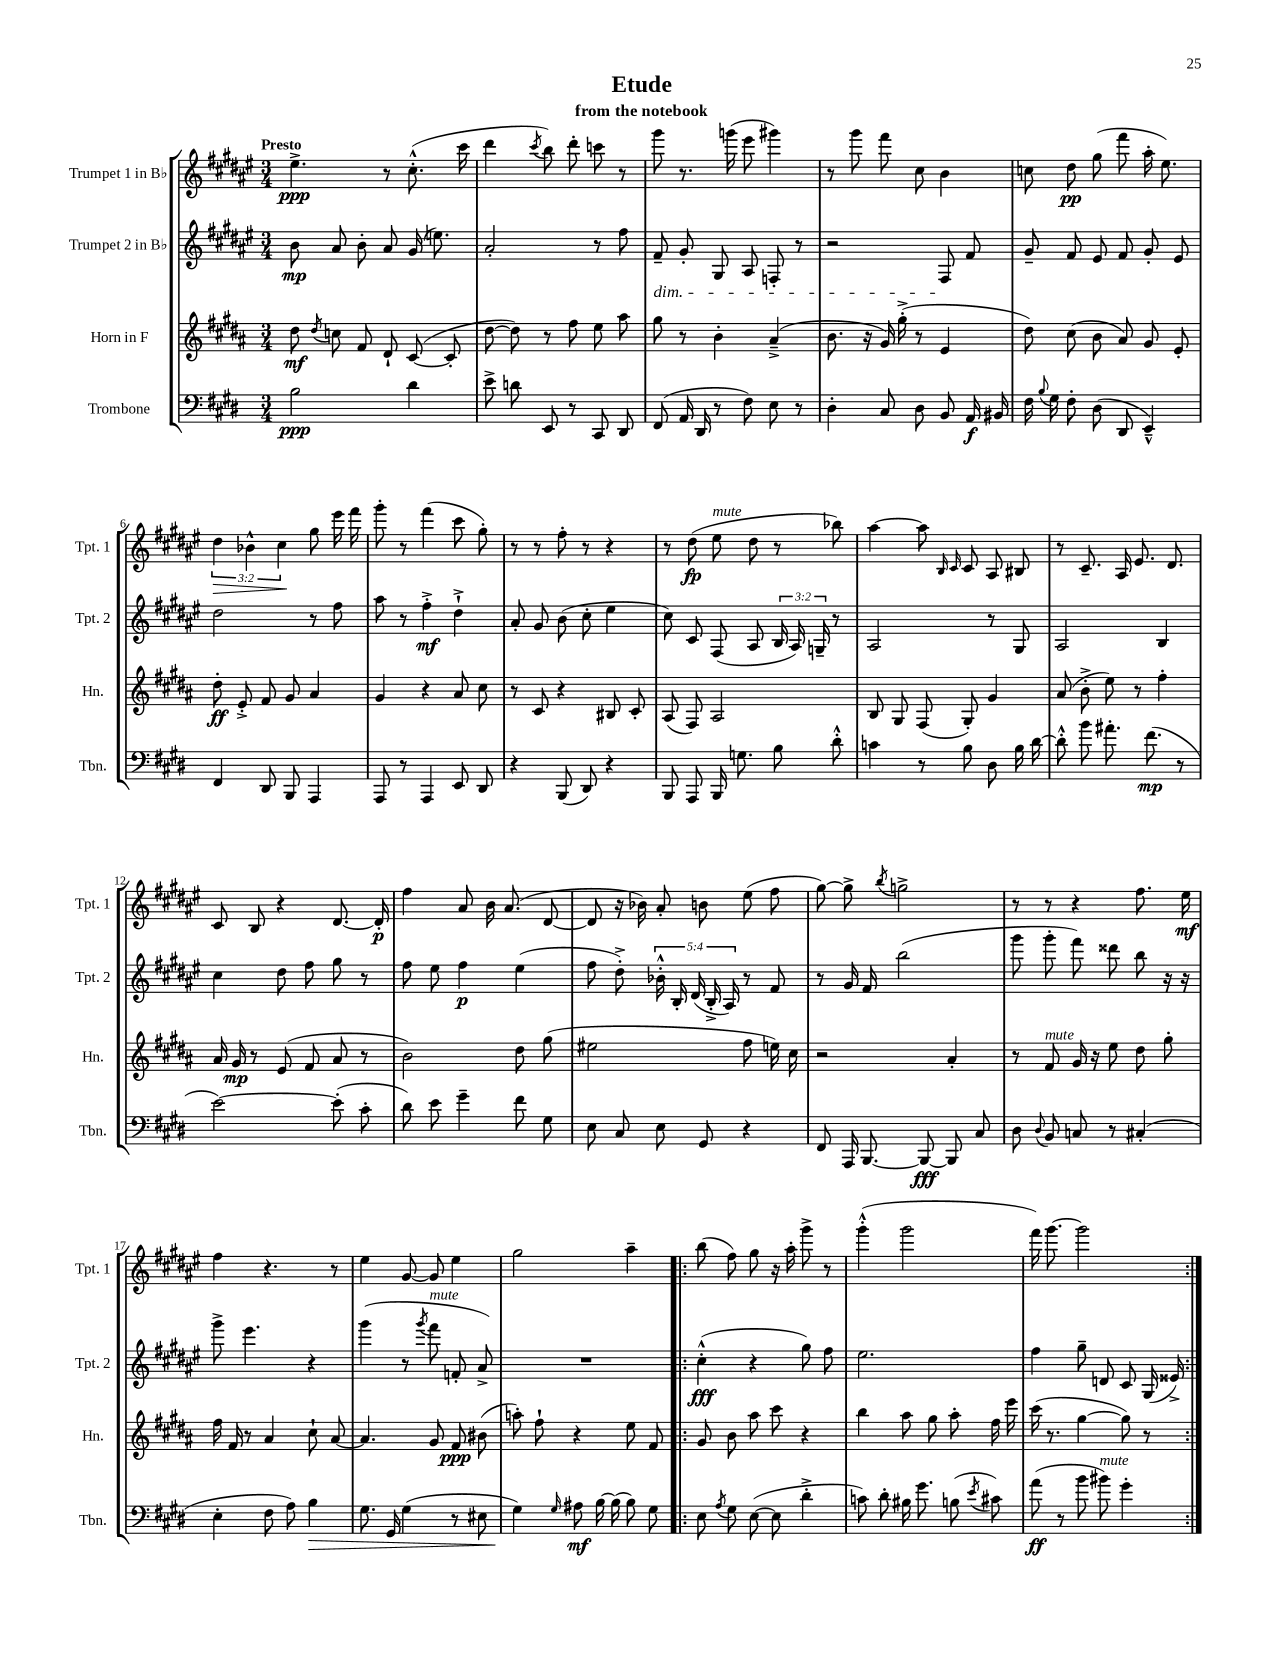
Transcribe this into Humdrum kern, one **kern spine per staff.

**kern	**dynam	**kern	**dynam	**kern	**dynam	**kern	**dynam
*part4	*part4	*part3	*part3	*part2	*part2	*part1	*part1
*staff4	*staff4	*staff3	*staff3	*staff2	*staff2	*staff1	*staff1
*I"Trombone	*	*I"Horn in F	*	*I"Trumpet 2 in B♭	*	*I"Trumpet 1 in B♭	*
*I'Tbn.	*	*I'Hn.	*	*I'Tpt. 2	*	*I'Tpt. 1	*
*clefF4	*	*clefG2	*	*clefG2	*	*clefG2	*
*k[f#c#g#d#]	*	*k[f#c#g#d#a#]	*	*k[f#c#g#d#a#e#]	*	*k[f#c#g#d#a#e#]	*
*M3/4	*	*M3/4	*	*M3/4	*	*M3/4	*
=1	=1	=1	=1	=1	=1	=1	=1
!	!	!	!	!	!	!LO:TX:a:B:t=Presto	!
2B\	ppp	8dd#\	mf	8b\	mp	4.ee#^\	ppp
.	.	8qdd#/	.	.	.	.	.
.	.	8ccn\	.	8a#/	.	.	.
.	.	8f#/	.	8b'\	.	.	.
.	.	8d#`/	.	8a#/	.	8r	.
4d#\	.	([8c#/	.	(16g#/	.	(8.cc#'^^\	.
.	.	.	.	8.een\)	.	.	.
.	.	8c#'/]	.	.	.	.	.
.	.	.	.	.	.	16ccc#\	.
=2	=2	=2	=2	=2	=2	=2	=2
8e^\	.	[8dd#\	.	2a#'/	.	4ddd#\	.
8dn\	.	8dd#\])	.	.	.	.	.
.	.	.	.	.	.	8qccc#/	.
8EE/	.	8r	.	.	.	8bb\)	.
8r	.	8ff#\	.	.	.	8ddd#'\	.
8CC#/	.	8ee\	.	8r	.	8cccn\	.
8DD#/	.	8aa#\	.	8ff#\	.	8r	.
=3	=3	=3	=3	=3	=3	=3	=3
!	!	!	!	!LO:TX:b:i:t=dim.	!	!	!
(8FF#/	.	8gg#\	.	8f#~/	.	8ggg#\	.
16AA/	.	8r	.	8g#'/	.	8.r	.
16DD#/	.	.	.	.	.	.	.
8r	.	4b'\	.	8G#/	.	.	.
.	.	.	.	.	.	(16gggn\	.
8F#\)	.	.	.	8A#/	.	8eee#\	.
8E\	.	(4a#~^/	.	8Fn'/	.	4ggg#X\)	.
8r	.	.	.	8r	.	.	.
=4	=4	=4	=4	=4	=4	=4	=4
4D#'\	.	8.b\	.	2r	.	8r	.
.	.	.	.	.	.	8ggg#\	.
.	.	16r	.	.	.	.	.
8C#/	.	16g#/)	.	.	.	8fff#\	.
.	.	(16gg#'^\	.	.	.	.	.
8D#\	.	8r	.	.	.	8cc#\	.
8BB/	.	4e/	.	8F#/	.	4b\	.
16AA/	f	.	.	8f#/	.	.	.
16BB#X/	.	.	.	.	.	.	.
=5	=5	=5	=5	=5	=5	=5	=5
16F#\	.	8dd#\)	.	8g#~/	.	8ccn\	.
8qqB/	.	.	.	.	.	.	.
16G#\	.	.	.	.	.	.	.
8F#'\	.	(8cc#\	.	8f#/	.	8dd#\	pp
(8D#\	.	8b\	.	8e#/	.	(8gg#\	.
8DD#/	.	8a#/)	.	8f#/	.	8fff#\	.
4EE~^^/)	.	8g#/	.	8g#'/	.	16aa#'\	.
.	.	.	.	.	.	8.ee#\)	.
.	.	8e'/	.	8e#/	.	.	.
!!LO:LB:g=z
=6	=6	=6	=6	=6	=6	=6	=6
!	!	!	!	!	!	!	!LO:HP:b
4FF#/	.	8dd#'\	ff	2dd#\	.	6dd#\	>
.	.	8e'^/	.	.	.	.	.
.	.	.	.	.	.	6b-X^^\	.
8DD#/	.	8f#/	.	.	.	.	.
.	.	.	.	.	.	6cc#\	.
8BBB/	.	8g#/	.	.	.	.	.
4AAA/	.	4a#/	.	8r	.	8gg#\	]
.	.	.	.	8ff#\	.	16eee#\	.
.	.	.	.	.	.	16fff#\	.
=7	=7	=7	=7	=7	=7	=7	=7
8AAA/	.	4g#/	.	8aa#\	.	8ggg#'\	.
8r	.	.	.	8r	.	8r	.
4AAA/	.	4r	.	4ff#'^\	mf	(4fff#\	.
8EE/	.	8a#/	.	4dd#`^\	.	8ccc#\	.
8DD#/	.	8cc#\	.	.	.	8gg#'\)	.
=8	=8	=8	=8	=8	=8	=8	=8
4r	.	8r	.	8a#'/	.	8r	.
.	.	8c#/	.	8g#/	.	8r	.
(8BBB/	.	4r	.	(8b\	.	8ff#'\	.
8DD#/)	.	.	.	8cc#'\	.	8r	.
4r	.	8B#X/	.	4ee#\	.	4r	.
.	.	8c#'/	.	.	.	.	.
=9	=9	=9	=9	=9	=9	=9	=9
8BBB/	.	(8A#/	.	8cc#\)	.	8r	.
8AAA/	.	8F#/)	.	8c#/	.	(8dd#\	fp
!	!	!	!	!	!	!LO:TX:a:i:t=mute	!
16BBB/	.	2A#/	.	(8F#/	.	8ee#\	.
8.Gn\	.	.	.	.	.	.	.
.	.	.	.	8A#/	.	8dd#\	.
8B\	.	.	.	24B/	.	8r	.
.	.	.	.	24A#/)	.	.	.
.	.	.	.	24Gn~/	.	.	.
8d#'^^\	.	.	.	8r	.	8bb-X\)	.
=10	=10	=10	=10	=10	=10	=10	=10
4cn\	.	8B/	.	2A#/	.	[4aa#\	.
.	.	8G#/	.	.	.	.	.
8r	.	(8F#/	.	.	.	8aa#\]	.
.	.	.	.	.	.	16qqB/	.
.	.	.	.	.	.	16qqc#/	.
8B\	.	8G#'/)	.	.	.	8c#/	.
8D#\	.	4g#/	.	8r	.	8A#/	.
16B\	.	.	.	8G#/	.	8B#X/	.
[16d#\	.	.	.	.	.	.	.
=11	=11	=11	=11	=11	=11	=11	=11
8d#'^^\]	.	(8a#/	.	2A#/	.	8r	.
8b\	.	8b'^\	.	.	.	8.c#~/	.
8.a#X'\	.	8ee\)	.	.	.	.	.
.	.	.	.	.	.	16A#/	.
.	.	8r	.	.	.	8.e#/	.
(8.f#\	mp	.	.	.	.	.	.
.	.	4ff#'\	.	4B/	.	.	.
.	.	.	.	.	.	8.d#/	.
8r	.	.	.	.	.	.	.
!!LO:LB:g=z
=12	=12	=12	=12	=12	=12	=12	=12
[2e\)	.	16a#/	.	4cc#\	.	8c#/	.
.	.	16g#/	mp	.	.	.	.
.	.	8r	.	.	.	8B/	.
.	.	(8e/	.	8dd#\	.	4r	.
.	.	8f#/	.	8ff#\	.	.	.
(8e'\]	.	8a#/	.	8gg#\	.	[8.d#/	.
8c#'\	.	8r	.	8r	.	.	.
.	.	.	.	.	.	16d#'/]	p
=13	=13	=13	=13	=13	=13	=13	=13
8d#\)	.	2b\)	.	8ff#\	.	4ff#\	.
8e\	.	.	.	8ee#\	.	.	.
4g#~\	.	.	.	4ff#\	p	8a#/	.
.	.	.	.	.	.	16b\	.
.	.	.	.	.	.	(8.a#/	.
8f#\	.	8dd#\	.	(4ee#\	.	.	.
8G#\	.	(8gg#\	.	.	.	[8d#/	.
=14	=14	=14	=14	=14	=14	=14	=14
8E\	.	2ee#X\	.	8ff#\	.	8d#/]	.
8C#/	.	.	.	8dd#'^\)	.	16r	.
.	.	.	.	.	.	16b-X\)	.
8E\	.	.	.	20b-X'^^\	.	8a#'/	.
.	.	.	.	20B'/	.	.	.
.	.	.	.	(20d#/	.	.	.
8GG#/	.	.	.	.	.	8bn\	.
.	.	.	.	20B'^/	.	.	.
.	.	.	.	20A#/)	.	.	.
4r	.	8ff#\	.	8r	.	(8ee#\	.
.	.	16een\)	.	8f#/	.	8ff#\	.
.	.	16cc#\	.	.	.	.	.
=15	=15	=15	=15	=15	=15	=15	=15
8FF#/	.	2r	.	8r	.	[8gg#\)	.
16AAA/	.	.	.	16g#/	.	8gg#^\]	.
[8.BBB/	.	.	.	16f#/	.	.	.
.	.	.	.	.	.	8qbb/	.
.	.	.	.	(2bb\	.	2ggn^\	.
8BBB/_	fff	.	.	.	.	.	.
8BBB/]	.	4a#'/	.	.	.	.	.
8C#/	.	.	.	.	.	.	.
=16	=16	=16	=16	=16	=16	=16	=16
8D#\	.	8r	.	8ggg#\	.	8r	.
8qqD#/	.	.	.	.	.	.	.
!	!	!LO:TX:a:i:t=mute	!	!	!	!	!
8BB/	.	8f#/	.	8ggg#'\	.	8r	.
8Cn/	.	16g#/	.	8fff#\)	.	4r	.
.	.	16r	.	.	.	.	.
8r	.	8ee\	.	8ddd##X\	.	.	.
(4C#X'/	.	8dd#\	.	8bb\	.	8.ff#\	.
.	.	8gg#'\	.	16r	.	.	.
.	.	.	.	16r	.	16ee#\	mf
!!LO:LB:g=z
=17	=17	=17	=17	=17	=17	=17	=17
4E'\	.	16ff#\	.	8ggg#^\	.	4ff#\	.
.	.	16f#/	.	.	.	.	.
.	.	8r	.	4.eee#\	.	.	.
8F#\	.	4a#/	.	.	.	4.r	.
8A\)	.	.	.	.	.	.	.
!	!LO:HP:b	!	!	!	!	!	!
4B\	>	8cc#`\	.	4r	.	.	.
.	.	[8a#/	.	.	.	8r	.
=18	=18	=18	=18	=18	=18	=18	=18
8.G#\	.	4.a#/]	.	(4ggg#\	.	4ee#\	.
16GG#/	.	.	.	.	.	.	.
(4G#\	.	.	.	8r	.	[8g#/	.
.	.	.	.	8qggg#/	.	.	.
!	!	!	!	!LO:TX:a:i:t=mute	!	!	!
.	.	8g#/	.	8fff#\	.	8g#/]	.
8r	.	8f#/	ppp	8fn'/	.	4ee#\	.
8E#X\	.	(8b#X\	.	8a#^/)	.	.	.
=19	=19	=19	=19	=19	=19	=19	=19
4G#\)	.	8aan'\)	.	2.r	.	2gg#\	.
.	.	8ff#`\	.	.	.	.	.
16qqG#/	.	.	.	.	.	.	.
8A#X\	] mf	4r	.	.	.	.	.
[16B\	.	.	.	.	.	.	.
(16B\]	.	.	.	.	.	.	.
8B\)	.	8ee\	.	.	.	4aa#~\	.
8G#\	.	8f#/	.	.	.	.	.
=20!|:	=20!|:	=20!|:	=20!|:	=20!|:	=20!|:	=20!|:	=20!|:
8E\	.	8g#/	.	(4cc#'^^\	fff	(8bb\	.
8qA/	.	.	.	.	.	.	.
8G#\	.	8b\	.	.	.	8ff#\)	.
([8E\	.	8aa#\	.	4r	.	8gg#\	.
8E\]	.	8ccc#\	.	.	.	16r	.
.	.	.	.	.	.	16aa#'\	.
4d#'^\	.	4r	.	8gg#\)	.	8ggg#^\	.
.	.	.	.	8ff#\	.	8r	.
=21	=21	=21	=21	=21	=21	=21	=21
8cn\)	.	4bb\	.	2.ee#\	.	(4ggg#'^^\	.
8d#'\	.	.	.	.	.	.	.
16B#X\	.	8aa#\	.	.	.	2ggg#\	.
8.g#\	.	.	.	.	.	.	.
.	.	8gg#\	.	.	.	.	.
(8Bn\	.	8aa#'\	.	.	.	.	.
8qe/	.	.	.	.	.	.	.
8c#X\)	.	16ff#\	.	.	.	.	.
.	.	16eee\	.	.	.	.	.
=22	=22	=22	=22	=22	=22	=22	=22
(8a\	ff	(16ccc#\	.	4ff#\	.	16fff#\)	.
.	.	8.r	.	.	.	[8.ggg#\	.
8r	.	.	.	.	.	.	.
8b\	.	[4gg#\	.	8gg#~\	.	2ggg#\]	.
!LO:TX:a:i:t=mute	!	!	!	!	!	!	!
8b#X\)	.	.	.	8dn/	.	.	.
4g#'\	.	8gg#\])	.	8c#/	.	.	.
.	.	8r	.	(16G#/	.	.	.
.	.	.	.	16e##X^/)	.	.	.
=:|!	=:|!	=:|!	=:|!	=:|!	=:|!	=:|!	=:|!
*-	*-	*-	*-	*-	*-	*-	*-
